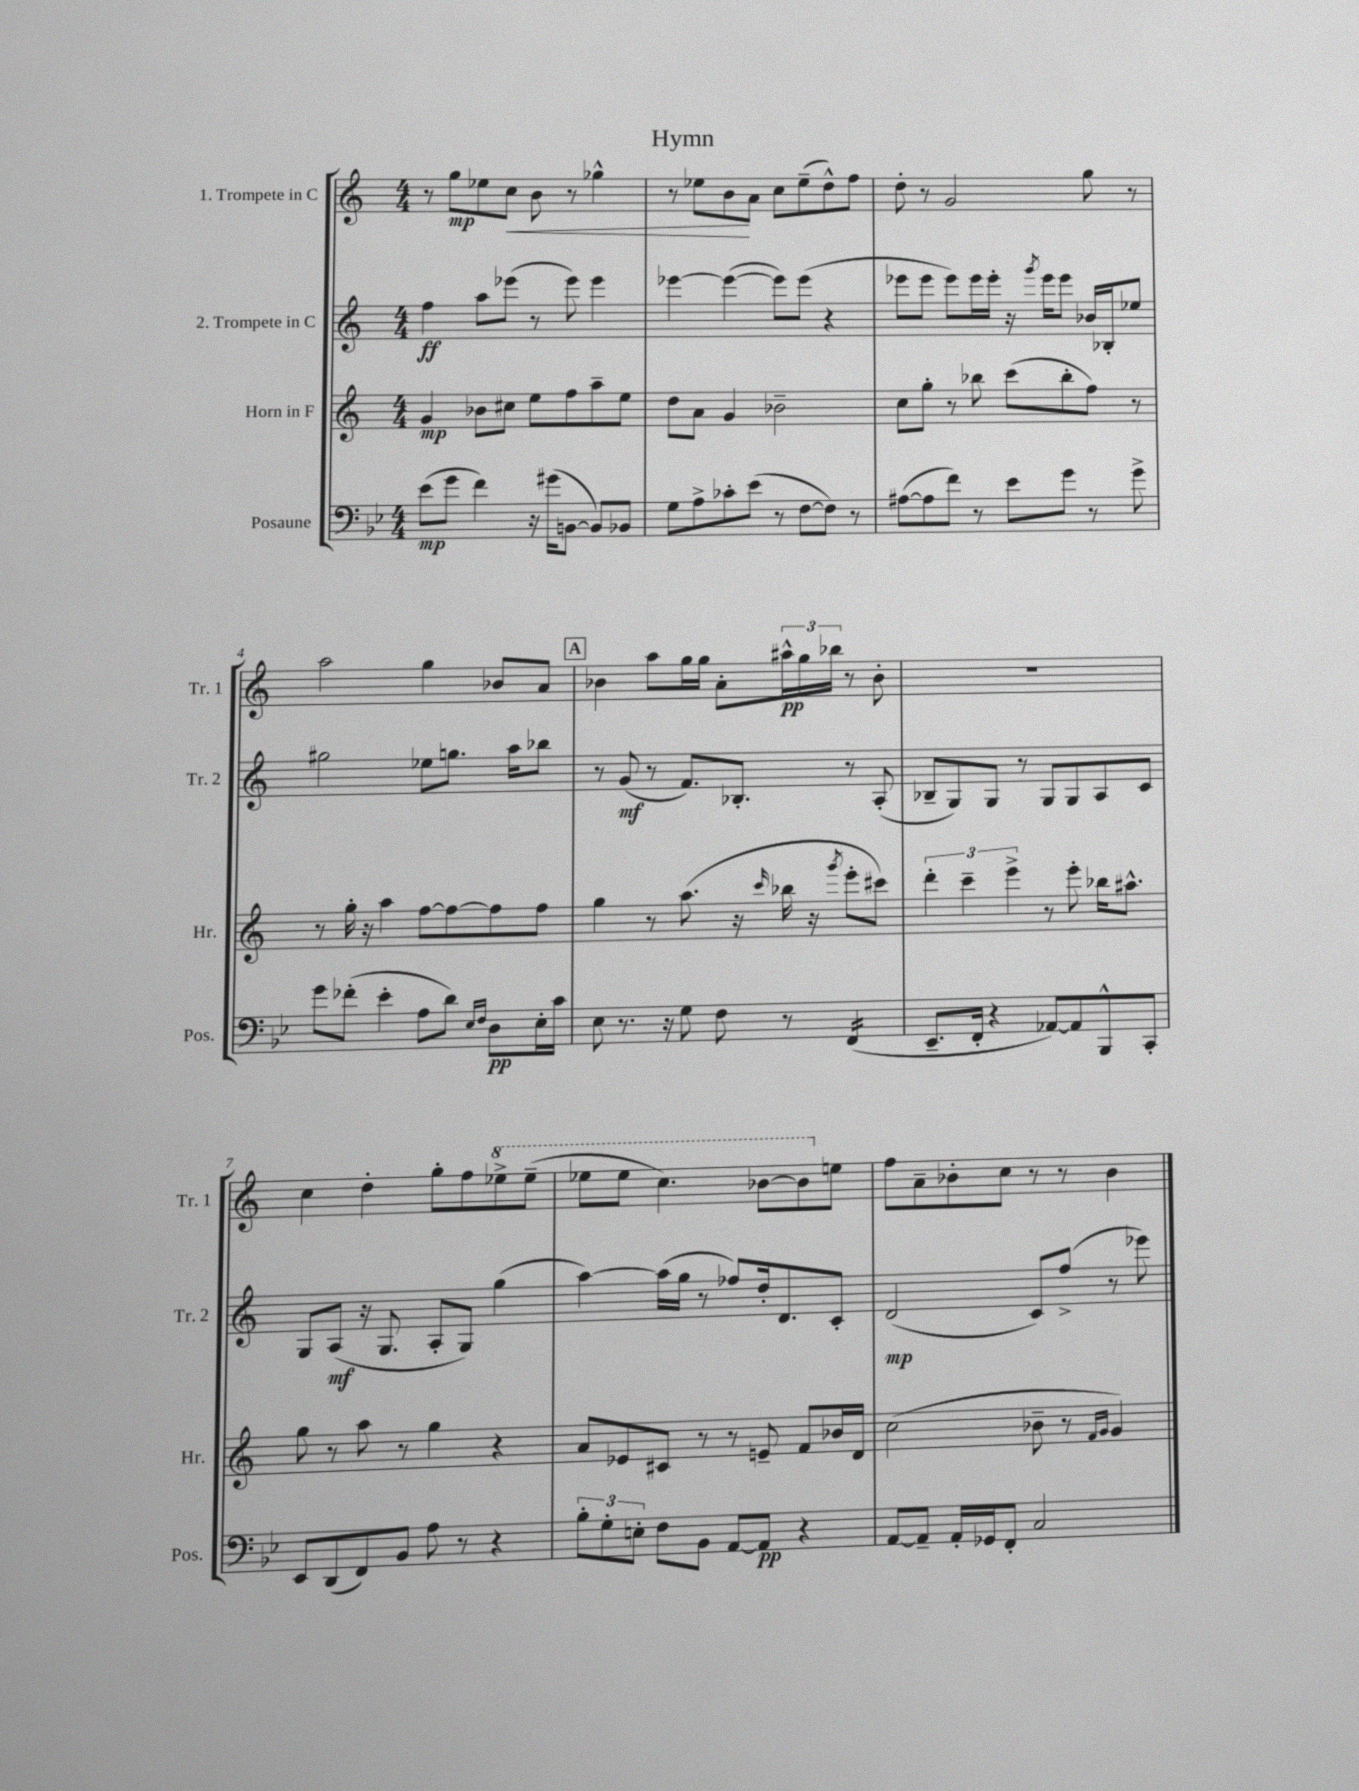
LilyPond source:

\header { title = "Hymn" }
<<
\new StaffGroup <<
\new Staff = "s0" \with { instrumentName = "1. Trompete in C" shortInstrumentName = "Tr. 1" } {
    \clef treble \key c \major \numericTimeSignature \time 4/4
    r8 g''8\mp ees''8 c''8\< b'8 r8 ges''4-^ |
    r8 ees''8 b'8\! a'8 c''8 ees''8--( d''8-^) f''8 |
    d''8-. r8 g'2 g''8 r8 |
    a''2 g''4 bes'8 a'8 |
    \mark \markup { \box "A" } bes'4 a''8 g''16 g''16 a'8-. \tuplet 3/2 { ais''16-^\pp g''16 bes''16 } r8 bes'8-. |
    R1 |
    c''4 d''4-. g''8-. f''8 \ottava #1 ees'''8-> ees'''8--( |
    ees'''8 ees'''8 c'''4.) bes''8~ bes''8 \ottava #0 e''!8 |
    f''8 a'8-- bes'8-. c''8 r8 r8 bes'4 \bar "|." |
}
\new Staff = "s1" \with { instrumentName = "2. Trompete in C" shortInstrumentName = "Tr. 2" } {
    \clef treble \key c \major \numericTimeSignature \time 4/4
    f''4\ff a''8 ees'''8( r8 ees'''8) ees'''4 |
    ees'''4~ ees'''4~( ees'''8) ees'''8( r4 |
    ees'''8 ees'''8 ees'''8) ees'''16 ees'''16-. r16 \acciaccatura { g'''8 } ees'''16 ees'''8 bes'16 bes16-. ees''8 |
    gis''2 ees''8 g''8. a''16 bes''8 |
    \mark \markup { \box "A" } r8 g'8\mf( r8 f'8.) bes8.-. r8 a8-.( |
    bes8-- g8) g8 r8 g8 g8 a8 c'8 |
    g8 a8\mf( r16 g8. a8-. g8) g''4( |
    a''4~) a''16( g''16 r8 fes''8) d''16-. d'8. c'8-. |
    d'2\mp( c'8) f''8->( r8 ees'''8) \bar "|." |
}
\new Staff = "s2" \with { instrumentName = "Horn in F" shortInstrumentName = "Hr." } {
    \clef treble \key c \major \numericTimeSignature \time 4/4
    g'4\mp bes'8 cis''8 e''8 f''8 a''8-- e''8 |
    d''8 a'8 g'4 bes'2-- |
    c''8 g''8-. r8 bes''8 c'''8( bes''8-. f''8) r8 |
    r8 g''16-. r16 a''4 f''8~ f''8~ f''8 f''8 |
    \mark \markup { \box "A" } g''4 r8 a''8.( r16 \grace { c'''16 } bes''16 r16 \acciaccatura { g'''8 } e'''8-. cis'''8) |
    \tuplet 3/2 { d'''4-. c'''4-- e'''4-> } r8 e'''8-. bes''16 ais''8.-^ |
    g''8 r8 a''8 r8 g''4 r4 |
    a'8 ees'8 cis'8 r8 r8 e'8-- f'8 bes'16 d'16 |
    c''2( bes'8-- r8 \grace { f'16 g'16 } g'4) \bar "|." |
}
\new Staff = "s3" \with { instrumentName = "Posaune" shortInstrumentName = "Pos." } {
    \clef bass \key bes \major \numericTimeSignature \time 4/4
    ees'8\mp( g'8 f'4) r16 gis'16( b,8~ b,8) bes,8 |
    g8 a8-> ces'8-. ees'8( r8 f8~ f8) r8 |
    ais8~( ais8 f'8) r8 ees'8 g'8 r8 g'8-> |
    g'8 fes'8-.( ees'4-. a8 d'8) \grace { ees16 f16 } d8\pp ees16-. c'16 |
    \mark \markup { \box "A" } ees8 r8. r16 g8 f8 r8 f,4:16( |
    ees,8.-- f,16-. r4 aes,8~) aes,8 bes,,8-^ c,8-. |
    ees,8 d,8( f,8) bes,8 a8 r8 r4 |
    \tuplet 3/2 { bes8-. g8-. e8-. } f8 bes,8 a,8~ a,8\pp r4 |
    a,8~ a,8-- a,16-. ges,16 f,8-. c2 \bar "|." |
}
>>
>>
